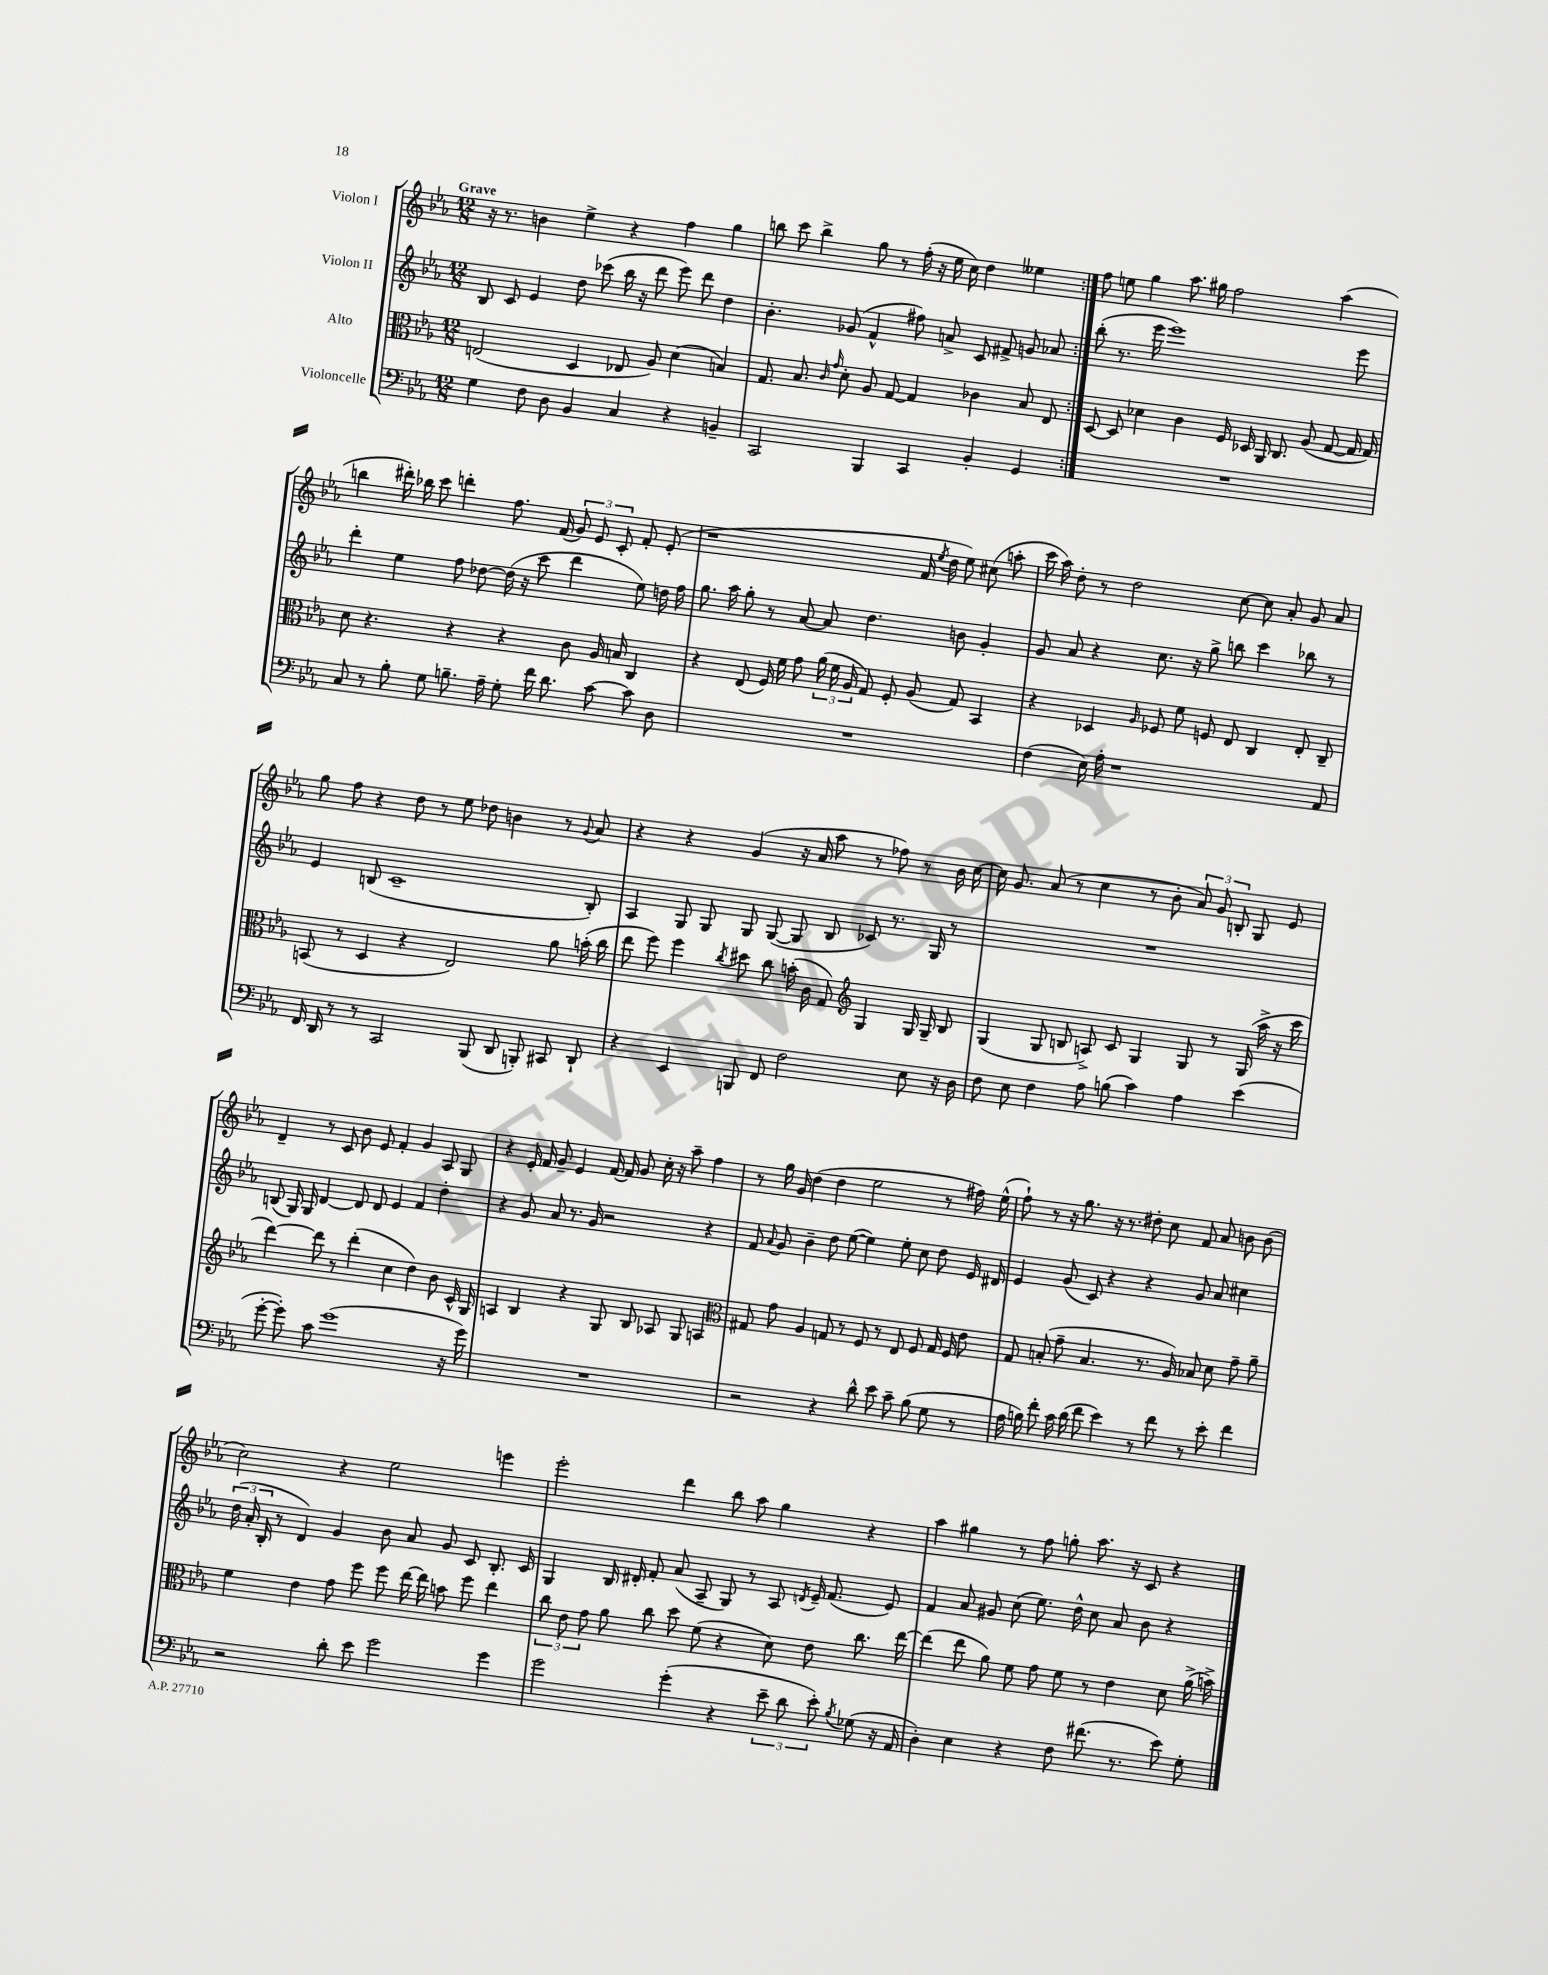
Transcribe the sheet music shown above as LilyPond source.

<<
\new StaffGroup <<
\new Staff = "s0" \with { instrumentName = "Violon I" } {
    \clef treble \key ees \major \numericTimeSignature \time 12/8 \tempo "Grave"
    \autoBeamOff \repeat volta 2 { r16 r8. b'4 ees''4-> r4 f''4 g''4 |
    b''8 c'''8 b''4-> g''8 r8 f''16-.( r16 ees''16 c''16) d''4 eeses''4 | }
    f''8 e''8 g''4 aes''8. gis''16 f''2 aes''4( |
    b''4 dis'''16-.) bes''16 c'''8 d'''4-. f''8. f'16( \tuplet 3/2 { g'8) ees'8 c'8-. } f'8-. ees'8-.( |
    r1 f'16 \acciaccatura { ees''8 } d''16 ees''8) cis''8( a''8-. |
    c'''16 aes''16) d''8-. r8 d''2 c''8~ c''8 aes'8-. g'8 aes'8 |
    g''8 f''8 r4 d''8 r8 ees''8 des''8 b'4 r8 \appoggiatura { g'8 } aes'8 |
    r4 r4 g'4( r16 aes'16 aes''8 r8 fes''8) r8 bes'16 c''16~ |
    c''16 g'8. aes'8( r8 c''4 r8 bes'8-. \tuplet 3/2 { aes'8) g'8 b8-. } g8 ees'8 |
    d'4-- r8 c'8 bes'8 ees'8 f'4-. g'4 aes8 g8 |
    r4 ees'16-. f'16 g'8-- ees'4 f'16~ f'16 g'8 c''16-. r16 aes''8-- f''4 |
    r8 g''16 g'16 d''4( d''4 ees''2 r8 fis''16) ees''16-^( |
    f''8-!) r8 r16 g''8. r16 r8. dis''8-. c''8 f'8 aes'8 b'8 b'8( |
    c''2) r4 ees''2 e'''4 |
    ees'''2-. d'''4 bes''8 aes''8 g''4 r4 |
    aes''4 gis''4 r8 f''8 g''8-. aes''8. r16 c'8 r4 \bar "|." |
}
\new Staff = "s1" \with { instrumentName = "Violon II" } {
    \clef treble \key ees \major \numericTimeSignature \time 12/8
    \autoBeamOff \repeat volta 2 { bes8 c'8 ees'4 d''8 ces'''8( bes''16 r16 d'''8 ees'''8) d'''8 d''4 |
    bes'4.-. ges'8( f'4-^ fis''8) a'8-> c'8 fis'8-> g'8 aes'8 | }
    bes''8-.( r8. ees'''16 ees'''1) ees'''8 |
    d'''4-. ees''4 f''8 des''8~ des''16( r16 c'''8 d'''4 ees''8) d''16 f''16 |
    g''8. aes''16 g''8-. r8 aes'8~ aes'8 d''4. b'8 g'4-. |
    g'8 aes'8 r4 c''8. r16 g''8-> b''8 c'''4 bes''8 r8 |
    ees'4 b8( c'1-- b8-.) |
    aes4 g8 g8 g8 g8~( g8 bes8 ces'8) r8. g16 r8 |
    R1. |
    b8( g16) g16 d'4~ d'8 d'8 ees'4 f'4 d''4-. |
    r4 g'8 aes'8 r8. g'16 r2 r4 |
    f'8 \appoggiatura { aes'8 } g'8 bes'4-- d''8 ees''8~( ees''4) ees''8-. c''8 d''8 ees'16 dis'16 |
    ees'4 g'8( c'8) r4 r4 g'8 aes'8 cis''4 |
    \tuplet 3/2 { d''16( aes'16-. bes16-. } r8 d'4) g'4 bes'8 aes'8 g'8 c'8 bes8.-. c'16 |
    g4 bes16 dis'16-. f'8-. aes'8( aes8-- g8) r8 aes8 \acciaccatura { d'8 } ees'16-- f'8.( ees'8) |
    f'4 aes'8 gis'8 c''8( ees''8.) d''16-^ c''8 aes'8 bes'8 r4 \bar "|." |
}
\new Staff = "s2" \with { instrumentName = "Alto" } {
    \clef alto \key ees \major \numericTimeSignature \time 12/8
    \autoBeamOff \repeat volta 2 { e2( d4 ees8 aes8) d'4( b4) |
    g8. bes8. \grace { c'16 g'16 } d'8-. aes8 g8~ g4 ces'4 bes8 ees8 | }
    d8~ d8 des'4 c'4 f16 des16 aes,16 c8. aes8( g8~ g16 g16) |
    d'8 r4. r4 r4 c'8 aes16 b16 c4 |
    r4 ees8( f16) f'16 g'8 \tuplet 3/2 { aes'16( f'16 aes16 } g8) f8-. aes8( g8) bes,4 |
    r4 des4 \grace { aes16 } fes8 f'8 f8 ees8 c4 ees8-. c8-- |
    b,8( r8 d4 r4 ees2) aes'8 b'16-.( c''16 |
    ees''8 f''8) f''4 \acciaccatura { c''8 } dis''8 c''8 b'16-.( c'16 g8) \clef treble g4 g16 g16-- bes8 |
    g4( g8 b8 a8->) c'8 g4 g8 r8 g16( aes''16-> r16 c'''16 |
    d'''4~) d'''8 r8 d'''4-.( c''4 d''4) bes'8 c'16-^ g16 |
    a4 bes4 r4 g8 bes8 aes8 g8 a4 |
    \clef alto gis8 g'8 aes4 g8 r8 f8 r8 ees8 f8 g16 f16 ees'8 |
    g8 b8-.( g'8-- b4. r8. aes16) bes8 d'8 g'8-- aes'8-- |
    f'4 ees'4 g'8 f''8 f''8 ees''16~ ees''16 b'8 f''8 ees''4 |
    \tuplet 3/2 { c''8 ees'8 g'8 } aes'8 c''8 d''8 f'8( r4 d'8) ees'8 c''8. ees''16~ |
    ees''4( ees''8 aes'8) f'8 g'8 f'8 r8 ees'4 d'8 aes'16->( b'16->) \bar "|." |
}
\new Staff = "s3" \with { instrumentName = "Violoncelle" } {
    \clef bass \key ees \major \numericTimeSignature \time 12/8
    \autoBeamOff \repeat volta 2 { g4 f8 d8 bes,4 c4 r4 b,4-- |
    c,2 bes,,4 c,4 bes,4-. g,4 | }
    R1. |
    c8 r8 bes8-. g8 b8.-- aes16-- g8-. f'16 d'8. c'8~ c'8 d8 |
    R1. |
    f4( ees16) aes16-. r1 aes,8 |
    f,16 d,16 r8 r8 c,2 bes,,8( d,8 b,,8-.) cis,8 d,8-! |
    r4 ees,4 b,,8 f,8 f2 ees8 r16 d16 |
    f8 ees8 f4 aes8 b8( c'4) aes4 ees'4( |
    g'8~-. g'8-.) c'8 g'1( r16 g'16) |
    R1. |
    r2 r4 d'8-^ ees'8 c'8-- bes8( g8 r8 |
    aes16 b16) f'8-. c'16 d'16( f'8 ees'4) r8 f'8 r8 ees'8-. f'4 |
    r2 d'8-. ees'8 g'2 g'4 |
    g'2 g'4-.( r4 \tuplet 3/2 { ees'8-- d'8 ees'8-.) } \acciaccatura { bes8 } ges8( r16 aes,16 |
    d4-.) ees4 r4 f8 fis'8.( r8. ees'8) g8-. \bar "|." |
}
>>
>>
\layout { \context { \Score \remove "Bar_number_engraver" } }
